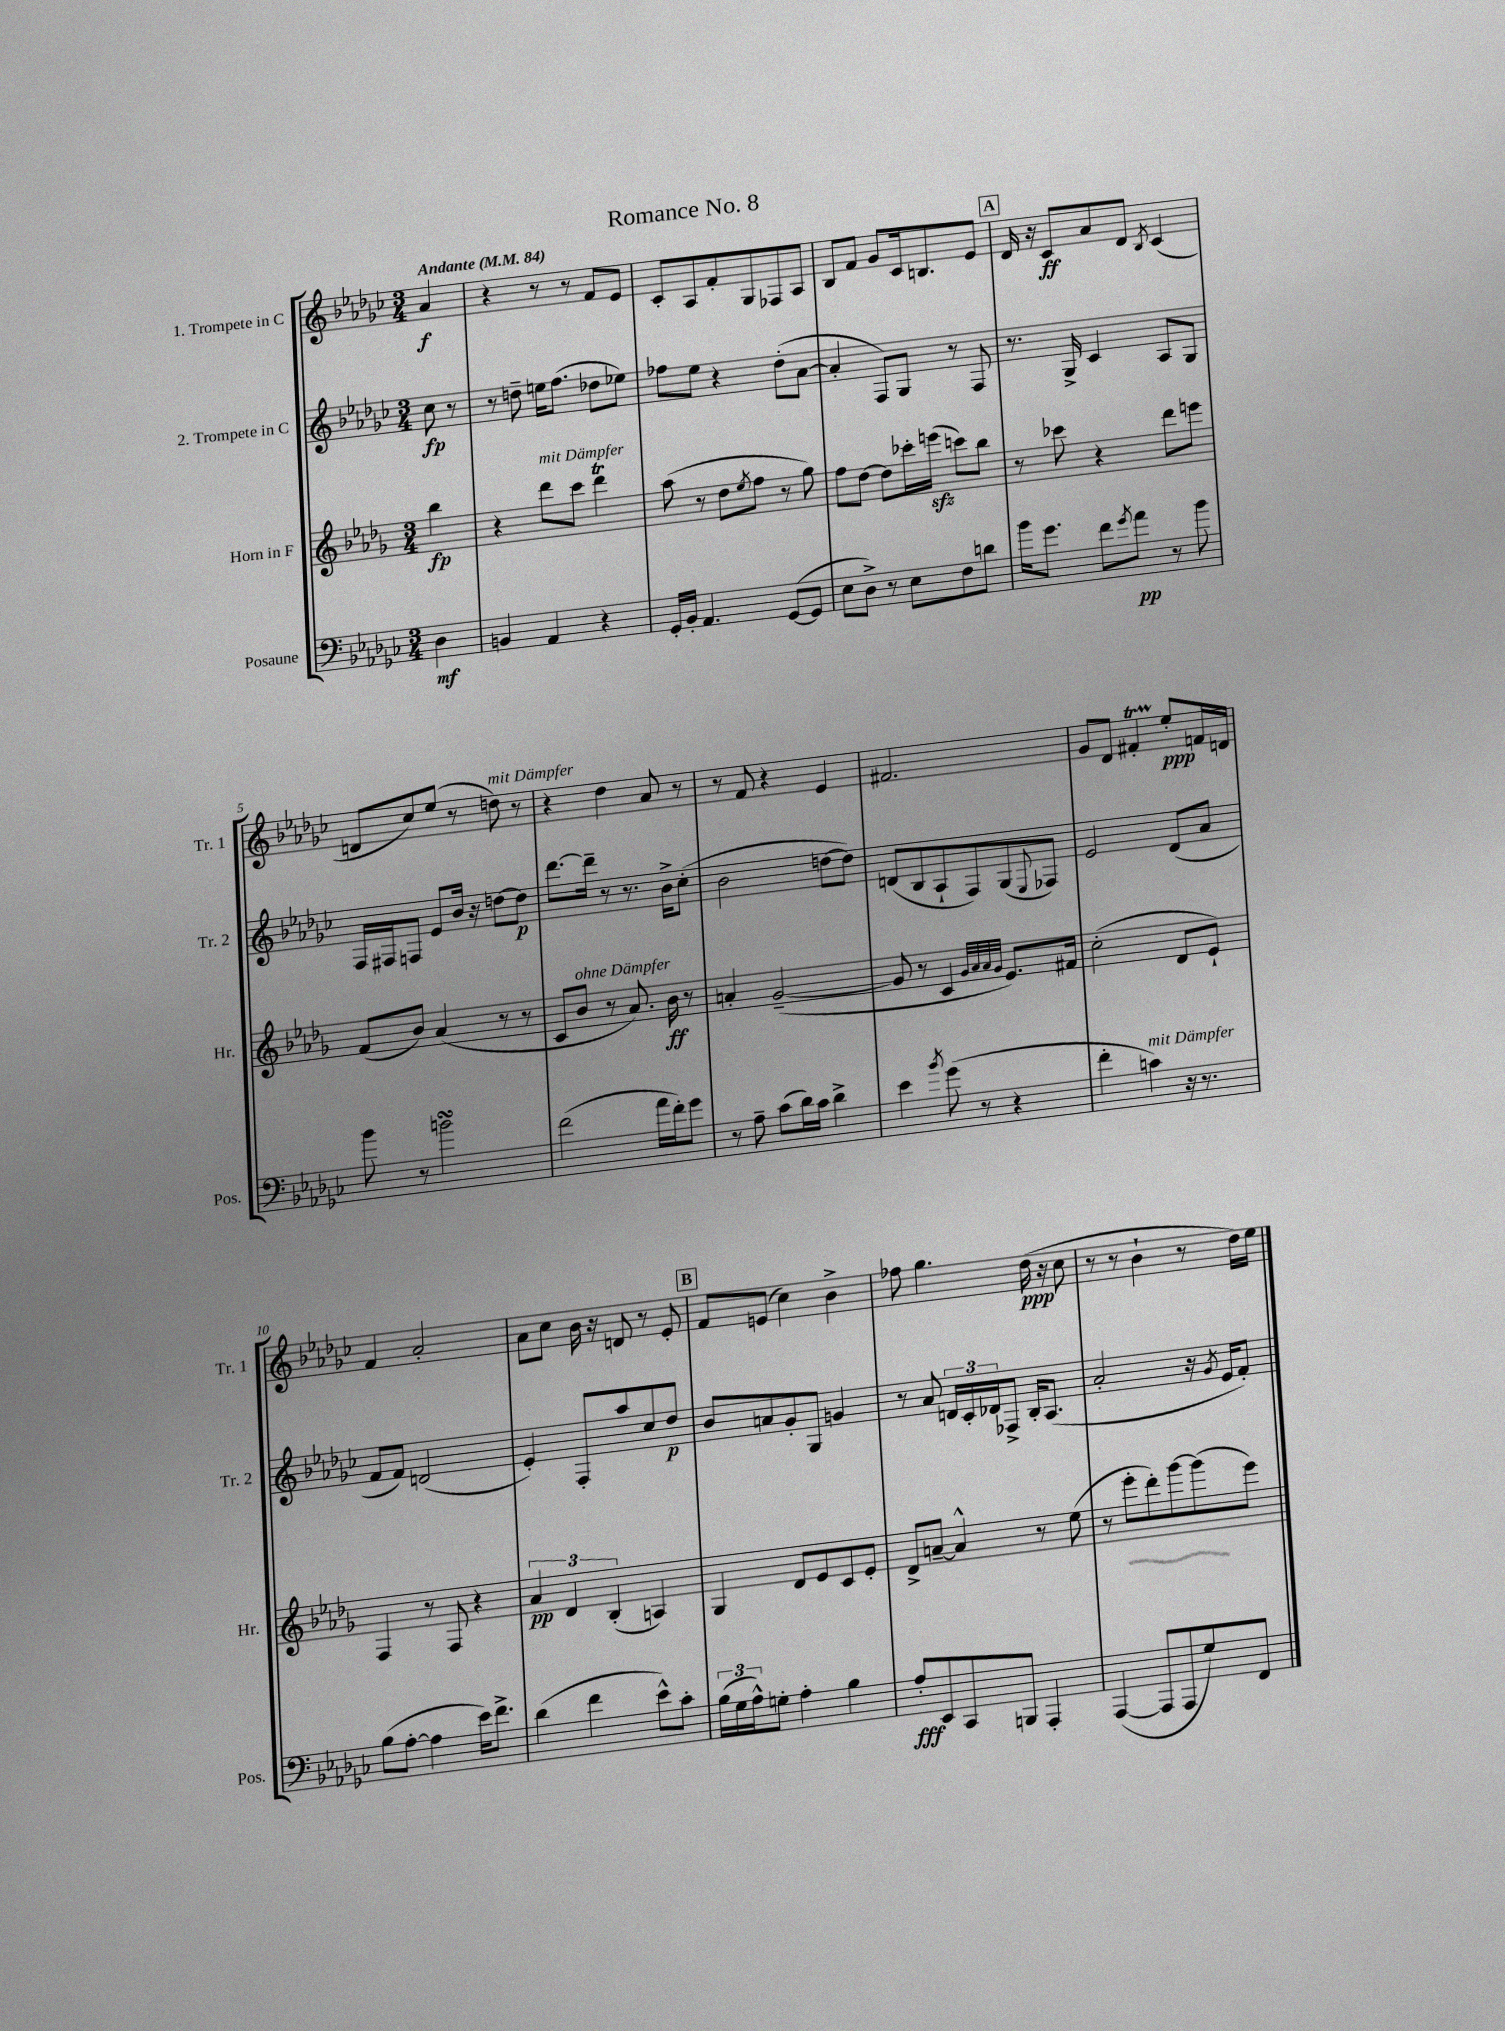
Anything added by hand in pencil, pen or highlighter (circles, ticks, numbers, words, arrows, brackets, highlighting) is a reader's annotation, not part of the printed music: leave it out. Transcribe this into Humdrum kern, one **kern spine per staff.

**kern	**dynam	**kern	**dynam	**kern	**dynam	**kern	**dynam
*part4	*part4	*part3	*part3	*part2	*part2	*part1	*part1
*staff4	*staff4	*staff3	*staff3	*staff2	*staff2	*staff1	*staff1
*I"Posaune	*	*I"Horn in F	*	*I"2. Trompete in C	*	*I"1. Trompete in C	*
*I'Pos.	*	*I'Hr.	*	*I'Tr. 2	*	*I'Tr. 1	*
*clefF4	*	*clefG2	*	*clefG2	*	*clefG2	*
*k[b-e-a-d-g-c-]	*	*k[b-e-a-d-g-]	*	*k[b-e-a-d-g-c-]	*	*k[b-e-a-d-g-c-]	*
*M3/4	*	*M3/4	*	*M3/4	*	*M3/4	*
*MM84	*	*MM84	*	*MM84	*	*MM84	*
=	=	=	=	=	=	=	=
!	!	!	!	!	!	!LO:TX:a:B:t=Andante	!
4D-\	mf	4bb-\	fp	8cc-\	fp	4a-/	f
.	.	.	.	8r	.	.	.
=1	=1	=1	=1	=1	=1	=1	=1
4BBn/	.	4r	.	8r	.	4r	.
.	.	.	.	8ddn~\	.	.	.
!	!	!LO:TX:a:i:t=mit Dämpfer	!	!	!	!	!
4AA-/	.	8ddd-\L	.	16een\KL	.	8r	.
.	.	.	.	(8.ff\J	.	.	.
.	.	8ccc\J	.	.	.	8r	.
4r	.	4ddd-T\	.	8dd-X\L	.	8f/L	.
.	.	.	.	8ee-X\J)	.	8e-/J	.
=2	=2	=2	=2	=2	=2	=2	=2
16GG-'/LL	.	(8aa-\	.	8ff-X\L	.	8c-'/L	.
16BB-'/JJ	.	.	.	.	.	.	.
4.AA-/	.	8r	.	8ee-\J	.	8A-/	.
.	.	8dd-\L	.	4r	.	8f'/	.
.	.	8qee-/	.	.	.	.	.
.	.	8ff\J	.	.	.	8G-/	.
([8GG-/L	.	8r	.	(8dd-'\L	.	8F-X/	.
8GG-/J]	.	8gg-\)	.	[8a-\J	.	8A-/J	.
=3	=3	=3	=3	=3	=3	=3	=3
8E-\L	.	8ff\L	.	4a-'/]	.	8B-/L	.
8D-^\J)	.	[8dd-\J	.	.	.	8f/J	.
8r	.	8dd-\L]	.	8F/L)	.	8g-/L	.
8E-\L	.	16ccc-X'\L	.	8G-/J	.	16c-/k	.
.	.	(16eeenzz\JJ	.	.	.	8.Bn/	.
8F\	.	8cccn\L)	.	8r	.	.	.
8dn\J	.	8bb-\J	.	8F/	.	8e-/J	.
!!LO:REH:place=s1:t=A
=4	=4	=4	=4	=4	=4	=4	=4
16b-\KL	.	8r	.	8.r	.	16d-/	.
8.g-\J	.	.	.	.	.	16r	.
.	.	8ccc-X\	.	.	.	8c-/L	ff
.	.	.	.	16G-^/	.	.	.
8f\L	.	4r	.	4c-/	.	8a-/	.
8qg-/	.	.	.	.	.	.	.
8a-\J	pp	.	.	.	.	8d-/J	.
.	.	.	.	.	.	8qB-/	.
8r	.	8ddd-\L	.	8A-/L	.	(4c-/	.
8b-\	.	8eeen\J	.	8G-/J	.	.	.
!!LO:LB:g=z
=5	=5	=5	=5	=5	=5	=5	=5
8b-\	.	(8f/L	.	16F/LL	.	8dn/L	.
.	.	.	.	16F#X/J	.	.	.
8r	.	8b-/J)	.	8Fn/J	.	8cc-/)	.
2bnsSsS\	.	(4a-/	.	8e-/L	.	(8ee-/J	.
.	.	.	.	16b-/Jk	.	8r	.
.	.	.	.	16r	.	.	.
!	!	!	!	!	!	!LO:TX:a:i:t=mit Dämpfer	!
.	.	8r	.	[8ddn\L	.	8ddn\)	.
.	.	8r	.	8dd\J]	p	8r	.
=6	=6	=6	=6	=6	=6	=6	=6
(2f\	.	8c/L	.	[8.ddd-\L	.	4r	.
!	!	!LO:TX:a:i:t=ohne Dämpfer	!	!	!	!	!
.	.	8b-/J	.	.	.	.	.
.	.	.	.	16ddd-~\Jk]	.	.	.
.	.	8r	.	8r	.	4dd-\	.
.	.	8.a-/)	.	8.r	.	.	.
16a-\LL	.	.	.	.	.	8a-/	.
16f'\J)	.	16b-\	ff	16b-^\KL	.	.	.
8g-\J	.	8r	.	(8cc-'\J	.	8r	.
=7	=7	=7	=7	=7	=7	=7	=7
8r	.	4an'/	.	2b-\	.	8r	.
8A-~\	.	.	.	.	.	8f/	.
(8c-\L	.	([2g-~/	.	.	.	4r	.
16d-\L)	.	.	.	.	.	.	.
16c-\JJ	.	.	.	.	.	.	.
4d-^\	.	.	.	[8ddn\L	.	4e-/	.
.	.	.	.	8dd\J])	.	.	.
=8	=8	=8	=8	=8	=8	=8	=8
4e-\	.	8g-/]	.	(8dn/L	.	2.f#X/	.
.	.	8r	.	8B-/	.	.	.
8qb-/	.	.	.	.	.	.	.
(8g-\	.	4c/	.	8A-`/	.	.	.
8r	.	.	.	8F/)	.	.	.
.	.	32qqg-/LLL	.	.	.	.	.
.	.	32qqa-/	.	.	.	.	.
.	.	32qqa-/	.	.	.	.	.
.	.	32qqg-/JJJ	.	.	.	.	.
4r	.	8.e-/L)	.	(8G-/	.	.	.
.	.	.	.	8qqE-/	.	.	.
.	.	.	.	8F-X/J)	.	.	.
.	.	16f#X/Jk	.	.	.	.	.
=9	=9	=9	=9	=9	=9	=9	=9
4f'\	.	(2cc'\	.	2e-/	.	8g-/L	.
.	.	.	.	.	.	8d-/J	.
!LO:TX:a:i:t=mit Dämpfer	!	!	!	!	!	!	!
4cn\)	.	.	.	.	.	4f#Xt'/	.
16r	.	8d-/L	.	(8d-/L	.	8ee-'/L	ppp
8.r	.	.	.	.	.	.	.
.	.	8e-`/J)	.	8a-/J	.	16fn/L	.
.	.	.	.	.	.	16dn/JJ	.
!!LO:LB:g=z
=10	=10	=10	=10	=10	=10	=10	=10
(8B-\L	.	4F/	.	8f/L	.	4f/	.
[8A-'\J	.	.	.	8f/J)	.	.	.
4A-\]	.	8r	.	(2dn/	.	2a-'/	.
.	.	8F/	.	.	.	.	.
16e-\KL)	.	4r	.	.	.	.	.
8.f^\J	.	.	.	.	.	.	.
=11	=11	=11	=11	=11	=11	=11	=11
(4d-\	.	6a-/	pp	4e-'/)	.	8a-\L	.
.	.	.	.	.	.	8cc-\J	.
.	.	6d-/	.	.	.	.	.
4f\	.	.	.	8F'/L	.	16b-\	.
.	.	.	.	.	.	16r	.
.	.	(6B-'/	.	.	.	.	.
.	.	.	.	8aa-/	.	8dn/	.
8e-^^\L)	.	4An/)	.	8cc-/	.	8r	.
8c-'\J	.	.	.	8dd-/J	p	8e-'/	.
!!LO:REH:place=s1:t=B
=12	=12	=12	=12	=12	=12	=12	=12
(24B-\LL	.	4G-/	.	8b-/L	.	8f/L	.
24G-\	.	.	.	.	.	.	.
24A-^^\J)	.	.	.	.	.	.	.
8Gn'\J	.	.	.	8an/	.	(8en/J	.
4A-'\	.	8d-/L	.	8g-'/	.	4cc-\)	.
.	.	8e-/	.	8G-/J	.	.	.
4B-\	.	8c/	.	4gn/	.	4b-^\	.
.	.	8e-'/J	.	.	.	.	.
=13	=13	=13	=13	=13	=13	=13	=13
8A-'/L	fff	8d-^/L	.	8r	.	8ff-X\	.
8EE-/	.	[8an~/J	.	8a-/	.	4.gg-\	.
8CC-/	.	4a^^/]	.	24dn/LL	.	.	.
.	.	.	.	24c-'/	.	.	.
.	.	.	.	24d-X/J	.	.	.
8BBBn/J	.	.	.	8F-X^/J	.	.	.
4AAA-'/	.	8r	.	16B-'/KL	.	(16dd-\	ppp
.	.	.	.	(8.A-/J	.	16r	.
.	.	(8ee-\	.	.	.	8cc-\	.
=14	=14	=14	=14	=14	=14	=14	=14
([4AAA-/	.	8r	.	2a-'/	.	8r	.
.	.	8eee-'\L	.	.	.	8r	.
8AAA-/L]	.	8ddd-'\)	.	.	.	4b-`\	.
8AAA-/	.	[8ggg-\	.	.	.	.	.
8G-/)	.	(8ggg-\]	.	16r	.	8r	.
.	.	.	.	8qg-/	.	.	.
.	.	.	.	16e-/KL	.	.	.
8FF/J	.	8eee-\J)	.	8f'/J)	.	16dd-\LL)	.
.	.	.	.	.	.	16ee-\JJ	.
==	==	==	==	==	==	==	==
*-	*-	*-	*-	*-	*-	*-	*-
